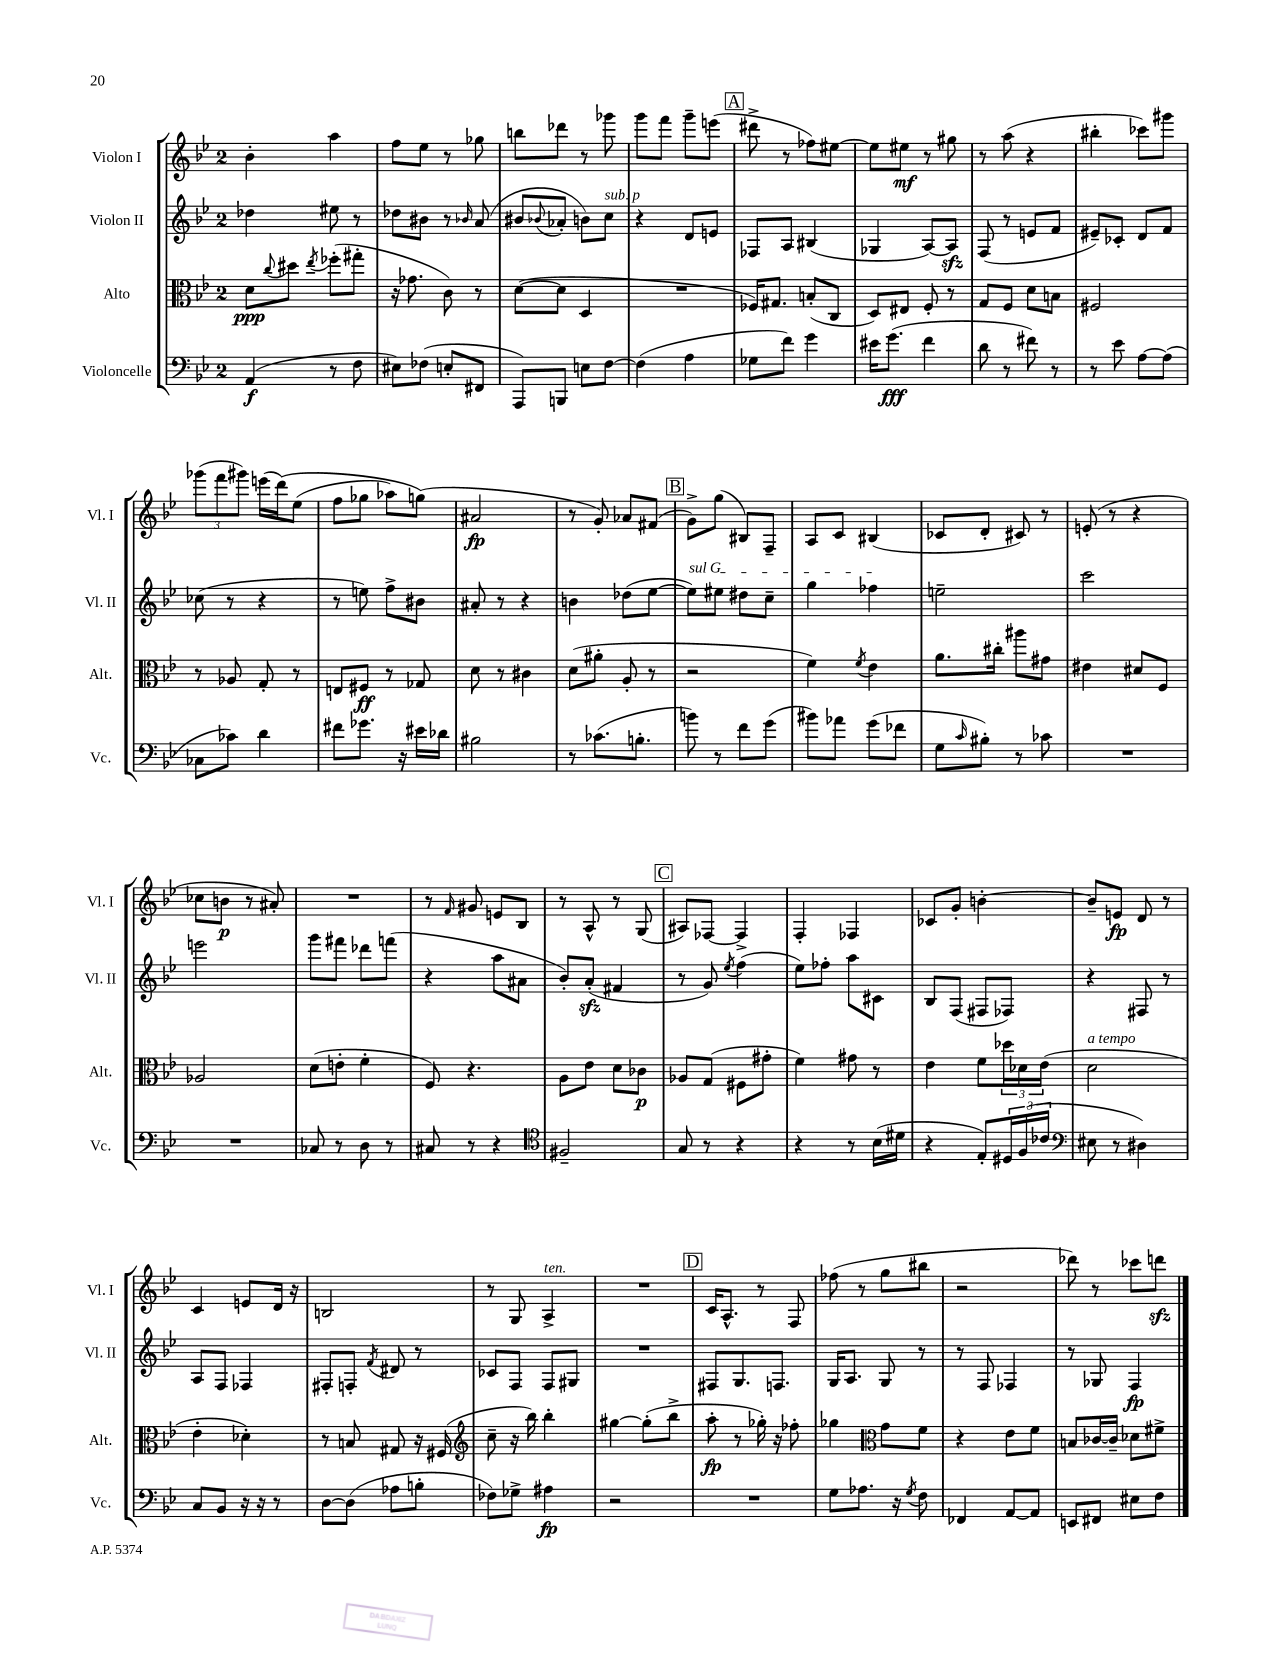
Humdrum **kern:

**kern	**kern	**kern	**kern
*staff4	*staff3	*staff2	*staff1
*clefF4	*clefC3	*clefG2	*clefG2
*k[b-e-]	*k[b-e-]	*k[b-e-]	*k[b-e-]
*M2/4	*M2/4	*M2/4	*M2/4
(4AA/	8d\L	4dd-\	4b-'\
.	8qqcc/	.	.
.	8dd#\J	.	.
.	8qee-/	.	.
8r	(8ff-'\L	8ee#\	4aa\
8F\	8gg#'\J	8r	.
=	=	=	=
8E#\L)	16r	8dd-\L	8ff\L
.	8.g-\	.	.
(8F-\J	.	8b#\J	8ee-\J
8E'/L	8c\)	8r	8r
.	.	16qqb-/	.
8FF#/J	8r	(8a/	8gg-\
=	=	=	=
8AAA/L)	([8d\L	8b#/L	8bb\L
.	.	8qqb-/	.
8BBB/J	8d\]J	8a-'/J	8ddd-\J
8E\L	4D/	8b\L)	8r
[8F\J	.	8cc\J	8ggg-\
=	=	=	=
(4F\]	2r	4r	8ggg\L
.	.	.	8fff\J
4A\	.	8d/L	8ggg~\L
.	.	8e/J	(8eee\J
=	=	=	=
8G-\L	16F-/LK)	8F-/L	8ddd#^\
.	8.G#/J	.	.
8f\J)	.	8A/J	8r
4g\	(8B'/L	(4B#/	8ff-\L)
.	8C/J	.	[8ee#\J
=	=	=	=
16e#\LK	8D/L)	4G-/	8ee#\]L
(8.g\J	.	.	.
.	8E#/J	.	8ee#\J
4f\	8F'/	[8A/L)	8r
.	8r	8A/]J	8gg#\
=	=	=	=
8d\	8G/L	(8F/	8r
8r	8F/J	8r	(8aa\
8f#\)	8d\L	8e/L	4r
8r	8B\J	8f/J	.
=	=	=	=
8r	2F#/	8e#~/L)	4bb#'\
8e-\	.	8c-'/J	.
[8A\L	.	8d/L	8ccc-\L)
(8A\]J	.	8f/J	8ggg#\J
=	=	=	=
8C-\L	8r	(8cc-\	(12ggg-\L
.	.	.	12fff\
8c-\J)	8A-/	8r	.
.	.	.	12ggg#\J)
4d\	8G'/	4r	(16eee\LL
.	.	.	&(16ddd\J)
.	8r	.	(8ee-\J
=	=	=	=
8f#\L	8E/L	8r	8ff\L
8.g-\J	8F#/J	8ee\)	8gg-\J
.	8r	8ff^\L	8aa-\L)
16r	.	.	.
16e#\LL	8G-/	8b#\J	(8gg\J&)
16d-\JJ	.	.	.
=	=	=	=
2B#\	8d\	8a#'/	2a#/
.	8r	8r	.
.	4c#\	4r	.
=	=	=	=
8r	(8d\L	4b\	8r
(8.c-\L	8a#'\J	.	8g'/)
.	8A'/	(8dd-\L	8a-/L
8.B'\J	.	.	.
.	8r	[8ee-\J	(8f#/J
=	=	=	=
8b\)	2r	8ee-\]L)	8g^\L)
8r	.	8ee#\J	(8gg\J
8f\L	.	8dd#\L	8B#/L)
(8g\J	.	8cc~\J	8F~/J
=	=	=	=
8b#\L)	4f\)	4gg\	8A/L
8a-\J	.	.	8c/J
.	8qf/	.	.
(8g\L	4e-\	4ff-\	(4B#/
8f-\J	.	.	.
=	=	=	=
8G\L	8.a\L	2ee~\	8c-/L
16qqc/	.	.	.
8B#'\J)	.	.	8d'/J
.	16cc#'\Jk	.	.
8r	8aa#\L	.	8c#/)
8c-\	8g#\J	.	8r
=	=	=	=
2r	4e#\	2ccc\	(8e'/
.	.	.	8r
.	8d#/L	.	4r
.	8F/J	.	.
=	=	=	=
2r	2A-/	2eee\	8cc-\L
.	.	.	8b\J
.	.	.	8r
.	.	.	8a#'/)
=	=	=	=
8C-/	(8d\L	8ggg\L	2r
8r	8e'\J	8fff#\J	.
8D\	4f'\	8ddd-\L	.
8r	.	(8fff\J	.
=	=	=	=
8C#/	8F/)	4r	8r
.	.	.	16qqf/
8r	4.r	.	8g#/
4r	.	8aa\L	8e/L
.	.	8a#\J	8B-/J
=	=	=	=
*clefC4	*	*	*
2F#~/	8A\L	8b-'/L)	8r
.	8e-\J	(8a'/J	8A^^/
.	8d\L	4f#/	8r
.	8c-\J	.	(8G/
=	=	=	=
8G/	8A-/L	8r	8A#/L)
8r	(8G/J	8g/)	[8F-/J
.	.	8qee-/	.
4r	8F#\L	(4ff\	4F-^/]
.	8g#'\J	.	.
=	=	=	=
4r	4f\)	8ee-\L)	4F'/
.	.	8ff-'\J	.
8r	8g#\	8aa\L	4F-/
(16B-\LL	8r	8c#\J	.
16d#\JJ	.	.	.
=	=	=	=
4r	4e-\	8B-/L	8c-/L
.	.	(8F/J	8g'/J
8E-'/L)	8f\L	8F#/L	[4b'\
24D#/L	24dd-\L	8F-/J)	.
(24F/	24d-\	.	.
24c-/JJ	(24e-\JJ	.	.
=	=	=	=
*clefF4	*	*	*
8E#\	2d\	4r	8b~/]L
8r	.	.	8e/J
4D#\)	.	8F#/	8d/
.	.	8r	8r
=	=	=	=
8C/L	4e-'\	8A/L	4c/
8BB-/J	.	8F/J	.
16r	4d-'\)	4F-/	8e/L
16r	.	.	.
8r	.	.	16d/Jk
.	.	.	16r
=	=	=	=
[8D\L	8r	8F#'/L	2B/
(8D\]J	8B/	8F'/J	.
.	.	8qf/	.
8A-\L	8G#/	8d#/	.
8B'\J	16r	8r	.
.	(16F#/	.	.
=	=	=	=
*	*clefG2	*	*
8F-\L)	8cc~\	8c-/L	8r
8G-^\J	16r	8F/J	8G/
.	16bb-\)	.	.
4A#\	4bb-'\	8F/L	4A^/
.	.	8G#/J	.
=	=	=	=
2r	[4gg#\	2r	2r
.	(8gg#'\]L	.	.
.	8bb-^\J	.	.
=	=	=	=
2r	8aa'\	8F#/L	16c/LK
.	.	.	8.A^^/J
.	8r	8.G/	.
.	16gg-'\)	.	8r
.	16r	8.F/J	.
.	8ff-'\	.	8F/
=	=	=	=
8G\L	4gg-\	16G/LK	(8ff-\
.	.	8.A/J	.
8.A-\J	.	.	8r
*	*clefC3	*	*
.	8g\L	8G/	8gg\L
16r	.	.	.
8qG/	.	.	.
8F\	8f\J	8r	8bb#\J
=	=	=	=
4FF-/	4r	8r	2r
.	.	8F/	.
[8AA/L	8e-\L	4F-/	.
8AA/]J	8f\J	.	.
=	=	=	=
8EE/L	8B/L	8r	8ddd-\)
8FF#/J	[16c-/L	8G-/	8r
.	16c-~/]JJ	.	.
8E#\L	8d-\L	4F/	8ccc-\L
8F\J	8f#^\J	.	8ddd\J
==	==	==	==
*-	*-	*-	*-
